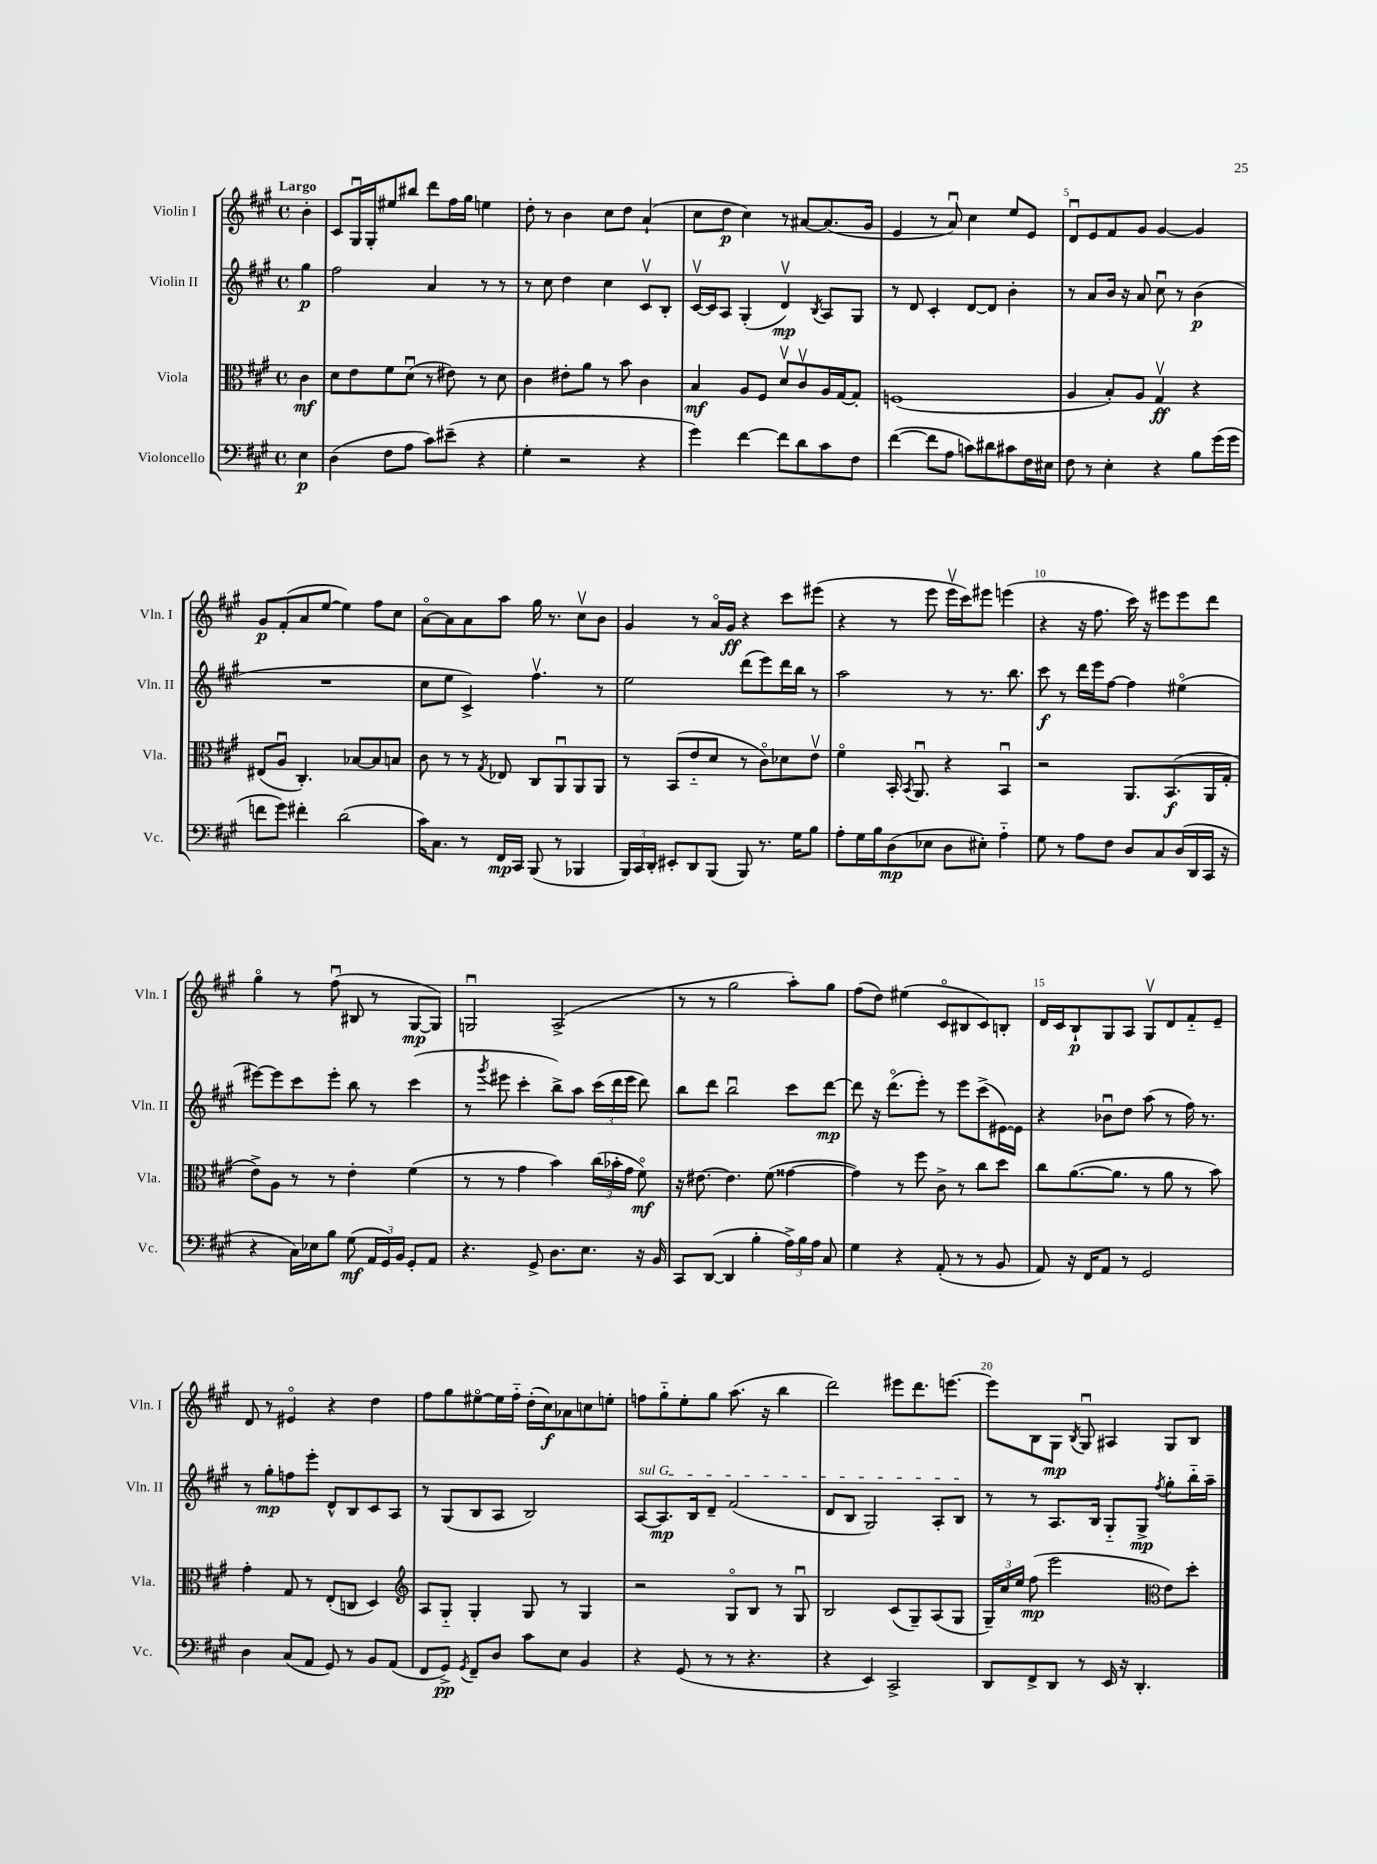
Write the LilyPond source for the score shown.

<<
\new StaffGroup <<
\new Staff = "s0" \with { instrumentName = "Violin I" shortInstrumentName = "Vln. I" } {
    \clef treble \key a \major \defaultTimeSignature \time 4/4 \partial 4 \tempo "Largo"
    \autoBeamOff b'4-. |
    cis'8[ gis16\downbow gis16-. eis''8 bis''8] d'''8[ fis''16 gis''16] e''4 |
    d''8-. r8 b'4 cis''8[ d''8] a'4-!( |
    cis''8[ d''8]\p cis''4) r8 ais'8[~ ais'8.( gis'16] |
    e'4 r8 a'8\downbow) cis''4 e''8[ e'8] |
    d'8[\downbow e'8 fis'8 gis'8] gis'4~ gis'4 |
    gis'8[\p fis'8-.( a'8 e''8]~ e''4) fis''8[ cis''8] |
    a'8[~\flageolet a'8 a'8 a''8] gis''16 r8. cis''8[\upbow b'8] |
    gis'4 r8 a'16[\flageolet gis'16]\ff r4 cis'''8[ eis'''8]( |
    r4 r8 e'''8 e'''16[\upbow cis'''16) eis'''8] e'''4( |
    r4 r16 fis''8. cis'''16) r16 eis'''8[ eis'''8 d'''8] |
    gis''4\flageolet r8 fis''8\downbow( bis8 r8 gis8[~\mp gis8]) |
    g2\downbow a2->( |
    r8 r8 gis''2 a''8[-.) gis''8] |
    fis''8[( d''8]) eis''4( cis'8[\flageolet bis8 cis'8) b8]-. |
    d'16[ cis'16 b8-!\p gis8 a8] gis8[\upbow d'8 fis'8-_ e'8]-- |
    d'8 r8 eis'4\flageolet r4 d''4 |
    fis''8[ gis''8 eis''8~\flageolet eis''16 fis''16]-_ d''16[-.( cis''16\f) aes'8 c''8 e''8]-. |
    f''8[ gis''8-_ e''8-. gis''8] a''8.( r16 b''4 |
    d'''2) eis'''8[ d'''8. e'''8.]~ |
    e'''8[ b8 gis8]\mp \acciaccatura { b8 } gis8\downbow ais4 gis8[ b8] \bar "|." |
}
\new Staff = "s1" \with { instrumentName = "Violin II" shortInstrumentName = "Vln. II" } {
    \clef treble \key a \major \defaultTimeSignature \time 4/4 \partial 4
    \autoBeamOff gis''4\p |
    fis''2 a'4 r8 r8 |
    r8 cis''8 d''4 cis''4 cis'8[\upbow b8]-. |
    cis'16[~\upbow cis'16 a8] gis4-.( d'4\upbow\mp) \acciaccatura { b8 } a8[ gis8] |
    r8 d'8 cis'4-. d'8[~ d'8] b'4-. |
    r8 a'8[ b'16] r16 a'8 cis''8\downbow r8 b'4\p( |
    R1 |
    cis''8[ e''8] cis'4->) fis''4.\upbow r8 |
    e''2 d'''8[( e'''8) d'''16 b''16] r8 |
    a''2 r8 r8. b''8. |
    cis'''8\f r8 d'''16[ e'''16 fis''8]~ fis''4 eis''4\flageolet( |
    eis'''8[~) eis'''8 cis'''8 eis'''8]-. b''8 r8 cis'''4( |
    r8 \acciaccatura { gis'''8 } eis'''8 cis'''4-. b''8[->) a''8] \tuplet 3/2 { cis'''16[( d'''16 eis'''16] } d'''8) |
    b''8[ d'''8] b''2\downbow cis'''8[ d'''8]~\mp |
    d'''8 r16 d'''8.[\flageolet( e'''8]-.) r8 e'''8[ cis'''8->( eis'16~) eis'16] |
    r4 bes'8[\downbow d''8] a''8( r8 fis''16) r8. |
    r8 gis''8[-.\mp f''8 e'''8]-. d'8[-^ b8 cis'8 a8] |
    r8 gis8[( b8 a8] b2) |
    \once \override TextSpanner.bound-details.left.text = \markup { \italic "sul G" } a8[~\startTextSpan a8.\mp b16 d'8]-- fis'2( |
    d'8[ b8] gis2) a8[-. b8]\stopTextSpan |
    r8 r8 a8.[ b16] gis8[-_ gis8]->\mp \acciaccatura { fis''8 } gis''8[-. b''16-_ a''16]-- \bar "|." |
}
\new Staff = "s2" \with { instrumentName = "Viola" shortInstrumentName = "Vla." } {
    \clef alto \key a \major \defaultTimeSignature \time 4/4 \partial 4
    \autoBeamOff cis'4\mf |
    d'8[ e'8 fis'8 d'8]\downbow( r8 eis'8) r8 d'8 |
    cis'4 eis'8[-. a'8] r8 b'8 cis'4 |
    b4\mf a8[ fis8] d'8[\upbow cis'8\upbow a16 gis16~ gis8]-. |
    f1( |
    a4 b8[-.) a8] gis4\upbow\ff r4 |
    eis8[( a8]\downbow cis4.-.) bes8[~ bes8 b8] |
    cis'8 r8 r8 \acciaccatura { gis8 } ees8 cis8[ a,8\downbow a,8 a,8] |
    r8 b,8[( e'8-_ d'8] r8 cis'8[\flageolet) des'8 e'8]\upbow |
    fis'4\flageolet b,16-. \acciaccatura { b,8 } a,8.\downbow r4 b,4\downbow |
    r2 a,8.[ b,8.\f( a,16 gis16]-. |
    e'8[->) a8] r8 r8 e'4-. fis'4( |
    r8 r8 gis'4 b'4) \tuplet 3/2 { cis''16[( bes'16-. gis'16] } fis'8\flageolet\mf) |
    r16 eis'8.~ eis'4. fis'8( gisis'4~ |
    gisis'4) r8 fis''8 cis'8-> r8 cis''8[ d''8] |
    cis''8[ a'8.~( a'8.] r8 a'8 r8 b'8) |
    gis'4-. gis8 r8 e8[-.( c8] d4) |
    \clef treble a8[ gis8]-_ gis4-. gis8 r8 gis4 |
    r2 gis8[\flageolet b8] r8 gis8\downbow |
    b2 cis'8[( gis8--) a8( gis8] |
    \tuplet 3/2 { gis16[--) cis''16 e''16] } fis''8\mp( e'''2 \clef alto e'8[) d''8]-. \bar "|." |
}
\new Staff = "s3" \with { instrumentName = "Violoncello" shortInstrumentName = "Vc." } {
    \clef bass \key a \major \defaultTimeSignature \time 4/4 \partial 4
    \autoBeamOff e4\p |
    d4( fis8[ a8] cis'8[) eis'8]--( r4 |
    gis4-. r2 r4 |
    gis'4) fis'4~ fis'8[ d'8 cis'8 fis8] |
    fis'4~( fis'8[ a8] c'8[) dis'8 cis'8 fis16 eis16] |
    fis8 r8 e4-. r4 b8[ gis'16( gis'16] |
    f'8[ gis'8]) fis'4-. d'2( |
    cis'16[) cis8.] r8 fis,16[\mp cis,16] b,,8( r8 bes,,4 |
    \tuplet 3/2 { b,,16[) cis,16 d,16]-. } eis,8[-. d,8 b,,8]( b,,8) r8. gis16[ b8] |
    a8[-. gis16 b16 d8\mp( ees8] d8[ eis8]-.) a4-_ |
    gis8 r8 a8[ fis8] d8[ cis8 d16( d,16 cis,16] r16 |
    r4 cis16[) ees16 b8] gis8\mf( \tuplet 3/2 { a,16[ gis,16) b,16] } gis,8[-. a,8] |
    r4. gis,8-> d8.[ e8.] r16 b,16 |
    cis,8[ d,8]~( d,4 b4-. \tuplet 3/2 { a16[->) b16 a16] } cis8 |
    gis4 r4 a,8-.( r8 r8 b,8 |
    a,8) r16 fis,16[ a,8] r8 gis,2 |
    d4 cis8[( a,8] gis,8) r8 b,8[ a,8]( |
    fis,8[ gis,8]->\pp) \acciaccatura { gis,8 } fis,8[-- d8] cis'8[ e8] b,4 |
    r4 gis,8( r8 r8 r4. |
    r4 e,4) cis,2-> |
    d,8[ fis,8-> d,8] r8 e,16 r16 d,4.-. \bar "|." |
}
>>
>>
\layout { \context { \Score \override BarNumber.break-visibility = ##(#f #t #t) barNumberVisibility = #(every-nth-bar-number-visible 5) } }
